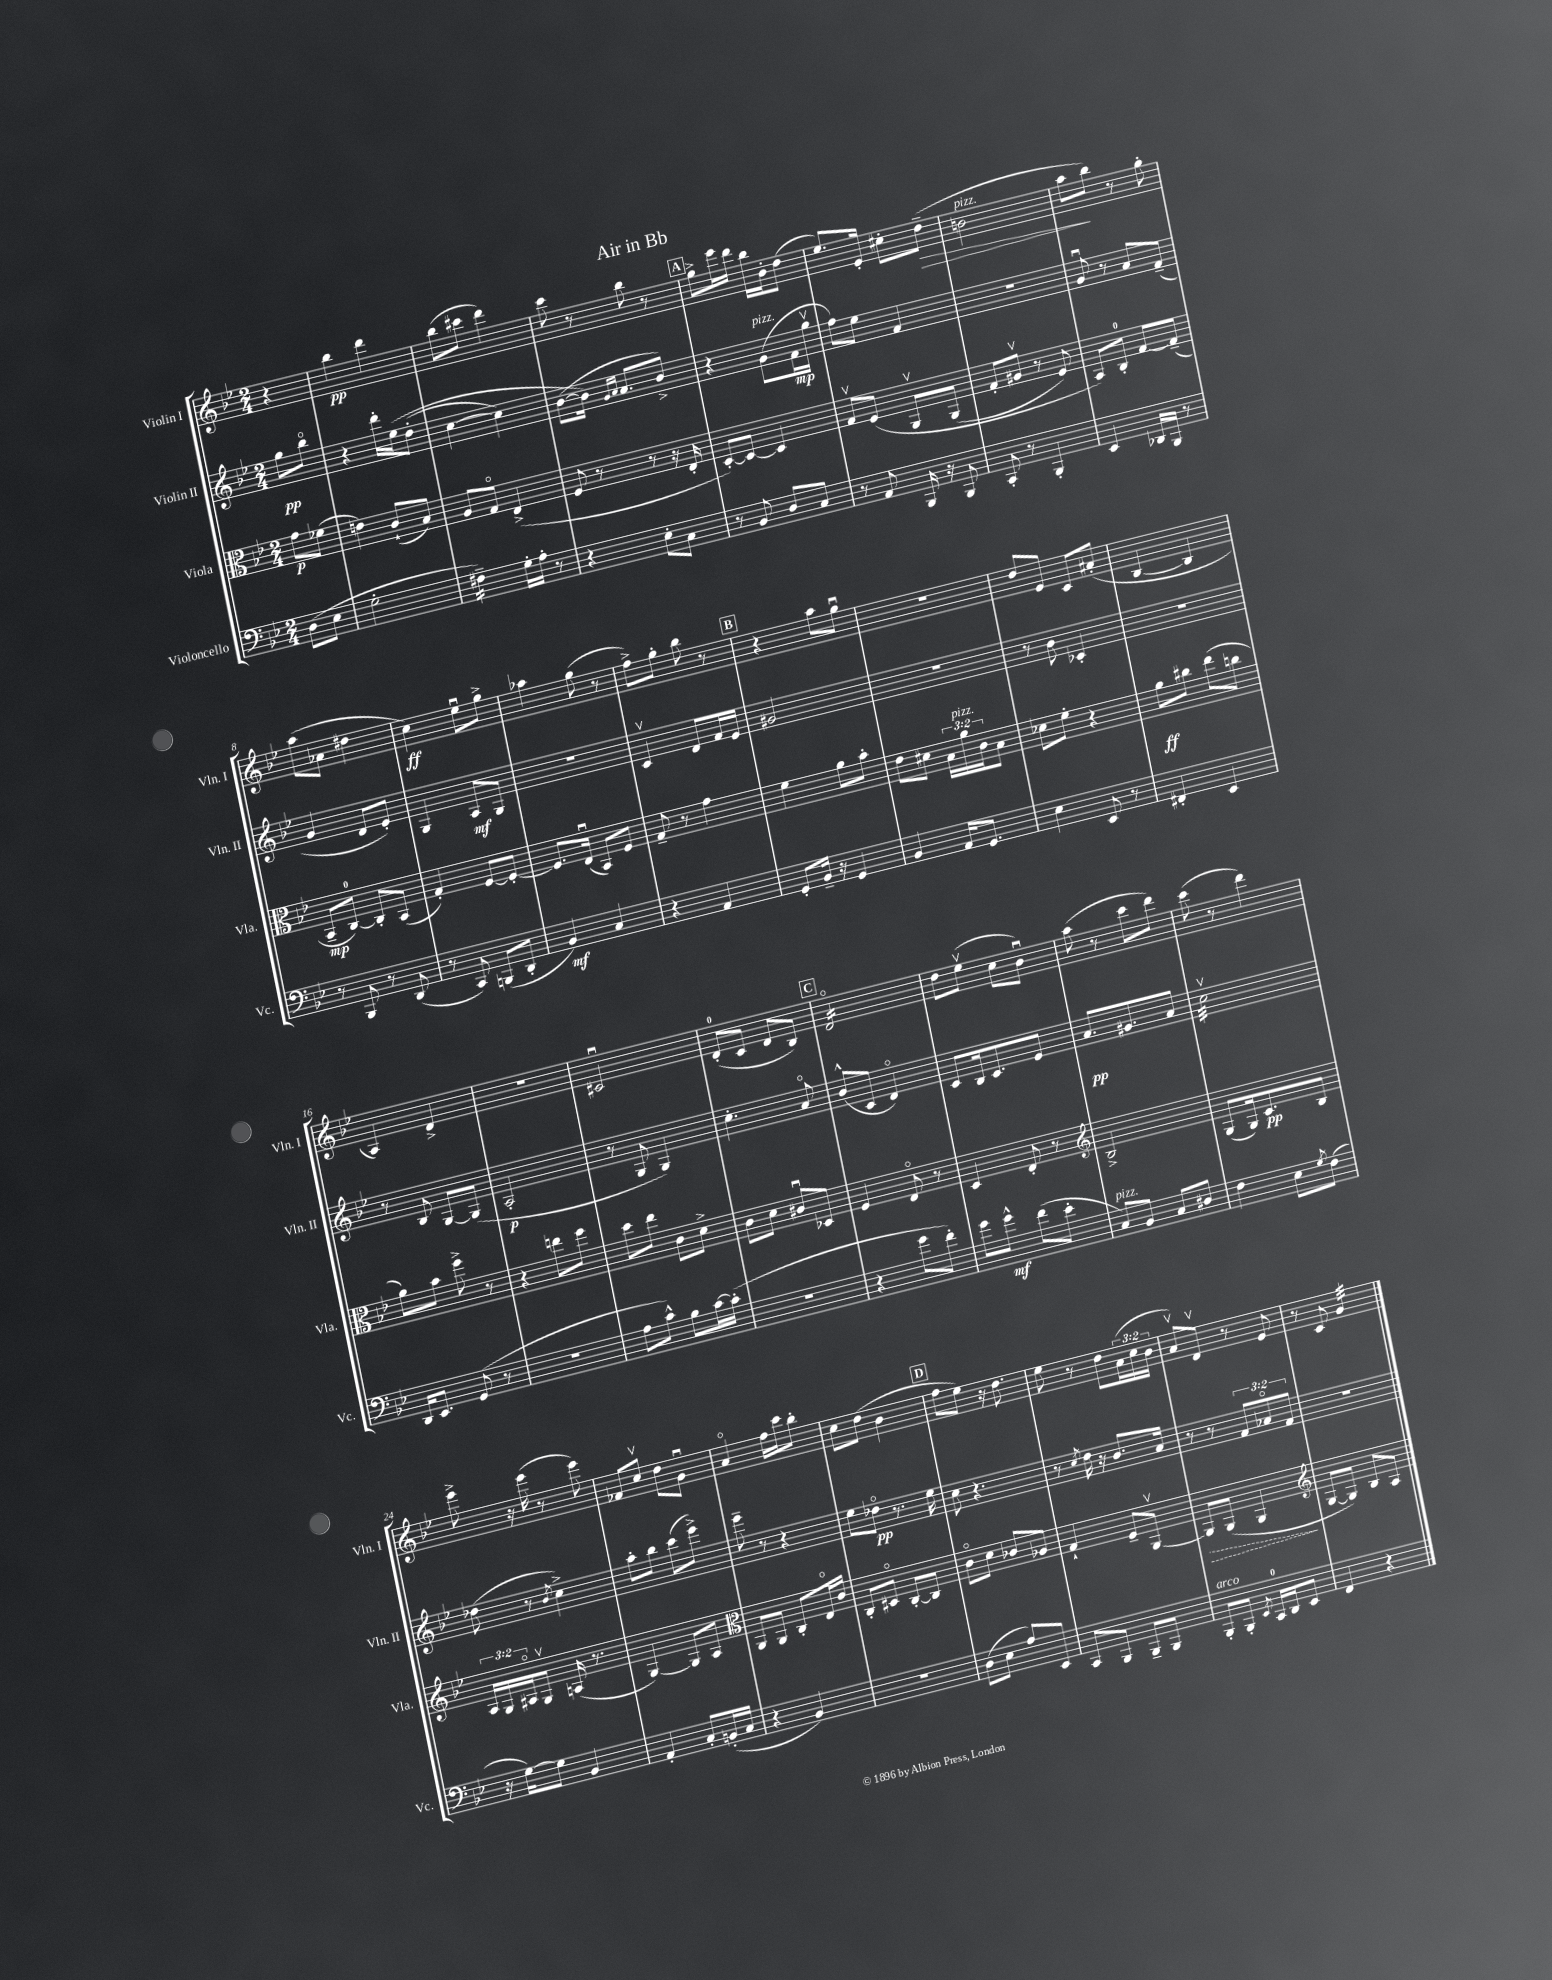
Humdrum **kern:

**kern	**kern	**kern	**kern
*staff4	*staff3	*staff2	*staff1
*clefF4	*clefC3	*clefG2	*clefG2
*k[b-e-]	*k[b-e-]	*k[b-e-]	*k[b-e-]
*M2/4	*M2/4	*M2/4	*M2/4
(8D\L	8g\L	8gg\L	4r
8E-\J	(8f-\J	8bb-o\J	.
=	=	=	=
2G'\	4e\)	4r	4bb-\
.	(8c`/L	16ddd'\LL	4ddd\
.	.	&(16ee-\J	.
.	8B-/J)	(8dd'\J	.
=	=	=	=
4F#~\)	8A/L	[4cc\	(8bb-\L
.	8Go/J	.	8ccc#\J
16G'\LL	(4E-^/	4cc\])	4ddd\)
16A'\JJ	.	.	.
8r	.	.	.
=	=	=	=
4r	8F/	([8b-\L	8ccc\
.	8r	16b-\]Jk&)	8r
.	.	16qqg/LL	.
.	.	16qqa/JJ	.
.	.	8.a/L	.
8E-'\L	8r	.	8bb-\
8C\J	16r	8b-^/J)	8r
.	16E-'/	.	.
=	=	=	=
8r	[8D'/L)	4r	8gg^\L
8BB-/	8D/_J	.	16eee-\L
.	.	.	16ddd\JJ
8D/L	4D/]	(8g\L	16bb-\LL
.	.	.	16b-'\J
8C/J	.	16f\L	(8dd\J
.	.	16ggv\JJ	.
=	=	=	=
8r	8Gv/L	8ff\L)	8.ee-/L)
8AA/	&(8F/J	8ee-\J	.
.	.	.	16e-'/Jk
16BBB-/	8AAv/L	4f/	8cc#'\L
16r	.	.	.
8BBB-/	(8AA/J	.	(8dd~\J
=	=	=	=
8CC'/	8G'/L	2r	2b\
8r	8A#v/J	.	.
4BBB-'/	8r	.	.
.	8F/)	.	.
=	=	=	=
4EE-/	8BB-/L&)	8gu/	8aa\L
.	8C'/J	8r	8bb-\J)
16DD-/LL	[8G/L	8a/L	8r
16BBB-/JJ	.	.	.
8r	(8G~/]J	(8f~/J	8gg'\
=	=	=	=
8r	8BB-~/L	4g/	(8aa\L
8BBB-/	[8C/J)	.	8a-\J
8r	8C'/]L	8d/L	4dd#\
(8DD/	(8BB-/J	8e-'/J)	.
=	=	=	=
8r	4G'/)	4G/	4cc\)
8CC/)	.	.	.
(8BBB/L	[8F/L	8A/L	8ee-u\L
8DD'/J	8F'/_J	8G/J	8gg^\J
=	=	=	=
4BB-/)	8.F/]L	2r	4aa-\
.	(16E-u/Jk	.	.
4C/	8BB-/L)	.	(8gg\
.	8F/J	.	8r
=	=	=	=
4r	8G~/	4cv/	8ff^\L)
.	8r	.	8gg'\J
4AA/	4g\	8d/L	8bb-\
.	.	16f/L	8r
.	.	16e-/JJ	.
=	=	=	=
8GG'/L	4f\	2g#/	4r
16BB-~/Jk	.	.	.
16r	.	.	.
4GG/	8a\L	.	8aa\L
.	8b-'\J	.	8ggu\J
=	=	=	=
4BB-/	8e-\L	2r	2r
.	8d#\J	.	.
16AA/LK	24B-\LL	.	.
.	24a\	.	.
8.GG/J	.	.	.
.	24c\J	.	.
.	8B-\J	.	.
=	=	=	=
4E-\	8d-\L	8r	8dd/L
.	8f'\J	8b-\	8e-/J
8EE-/	4r	4c-'/	8c/L
8r	.	.	(8a#'/J
=	=	=	=
4FF#'/	8a\L	2r	[4B-/
.	8cc#\J	.	.
4EE-/	(8ee-\L	.	4B-/]
.	8cc\J	.	.
=	=	=	=
16DD/LK	8a\L)	8r	4A/)
8.EE-/J	.	.	.
.	8b-\J	8B-/	.
(8GG/	8ff^\	[8G/L	4d^/
8r	8r	(8G/]J	.
=	=	=	=
2r	4r	2A'/	2r
.	8ee\L	.	.
.	8ff\J	.	.
=	=	=	=
8A\L	8dd\L	8r	2c#u/
8c^^\J)	8ee-\J	8G/	.
8B-\L	8c\L	4G/)	.
[16c\L	8d^\J	.	.
(16c'\]JJ	.	.	.
=	=	=	=
2r	8c\L	4.cc'\	(8d'/L
.	8d\J	.	8c/J
.	8c#u/L	.	8d/L
.	8D-/J	8ao/	8B-/J)
=	=	=	=
4r	4F/	(8b-^^/L	2do/
.	.	8c/J	.
8g\L	8E-o/	4do/)	.
8f'\J)	8r	.	.
=	=	=	=
8g\L	4D/	8c/L	8dd\L
8g^^\J	.	16B-/k	(8ee-v\J
.	.	8.c/	.
(8f\L	8E-'/	.	8cc\L
8e-'\J	8r	8e-/J	8b-u\J)
=	=	=	=
*	*clefG2	*	*
8C/L)	2B-^/	8.a/L	(8aa\
8BB-/J	.	.	8r
.	.	8.g#/	.
8C/L	.	.	8ccc\L
8D#/J	.	8a/J	8ddd\J)
=	=	=	=
4F\	(8G/L	2ccv\	(8ccc\
.	16G/k)	.	8r
.	8.c/	.	.
8E-\L	.	.	4ddd\)
8qG/	.	.	.
(8F\J	8B-/J	.	.
=	=	=	=
16r	24A/LL	(8dd-\	8eee-^\
.	24G/	.	.
[16G\LK)	.	.	.
.	24A#o/J	.	.
8G\]J	8Gv/J	8r	16r
.	.	.	(16eee-\
.	.	8qb-/	.
4BB-/	(16A/	4cc^\)	8r
.	8.r	.	.
.	.	.	8eee-\)
=	=	=	=
4AA'/	[4G/)	8aa'\L	8f-/L
.	.	8bb-\J	8ccv/J
8C'/L	8G/]L	(8ccc\L	8dd\L
(16BB'/L	8A/J	8eee-^\J)	8gu\J
16C/JJ	.	.	.
=	=	=	=
*	*clefC3	*	*
4r	8AA/L	8eee-~\	4ao/
.	8AA/J	8r	.
4BB-/)	8C'/L	4r	16ff\LL
.	.	.	16ccc\J
.	16E-o/L	.	8bb-'\J
.	16c/JJ	.	.
=	=	=	=
2r	8C'/L	8ee-\L	8cc\L
.	8D#o/J	8dd-o\J	(8dd\J
.	[8C'/L	8.r	4b-\
.	8C/]J	.	.
.	.	16ee-\	.
=	=	=	=
(8D\L	8co\L	8cc\	8ff\L
8E-\J	8d\J	4.r	8ee-\J)
8A/L)	8c-/L	.	16r
.	.	.	8.dd\
8EE-/J	8A-/J	.	.
=	=	=	=
8CC/L	4G`/	8r	8ee-\
.	.	8qcc/	.
8BBB-/J	.	16dd\	8r
.	.	16r	.
8BBB-~/L	8F~/L	8.b-/L	8dd\L
8BBB-/J	[8AAv/J	.	(24a\L
.	.	.	24cc\
.	.	16a/Jk	.
.	.	.	24b-\JJ
=	=	=	=
8BBB-'/L	8AA/]L	8r	8av/L)
8BBB-'/J	(8AA/J	8r	8dv/J
8qEE-/	.	.	.
16CC/LL	4AA/	12f/L	8r
16DD/J	.	.	.
.	.	12a-o/	.
8EE-/J	.	.	8e-/
.	.	12f/J	.
=	=	=	=
*	*clefG2	*	*
4FF/	[8G/L	2r	8r
.	8G/]J)	.	8c/
4r	8B-/L	.	4g/
.	8A/J	.	.
==	==	==	==
*-	*-	*-	*-
